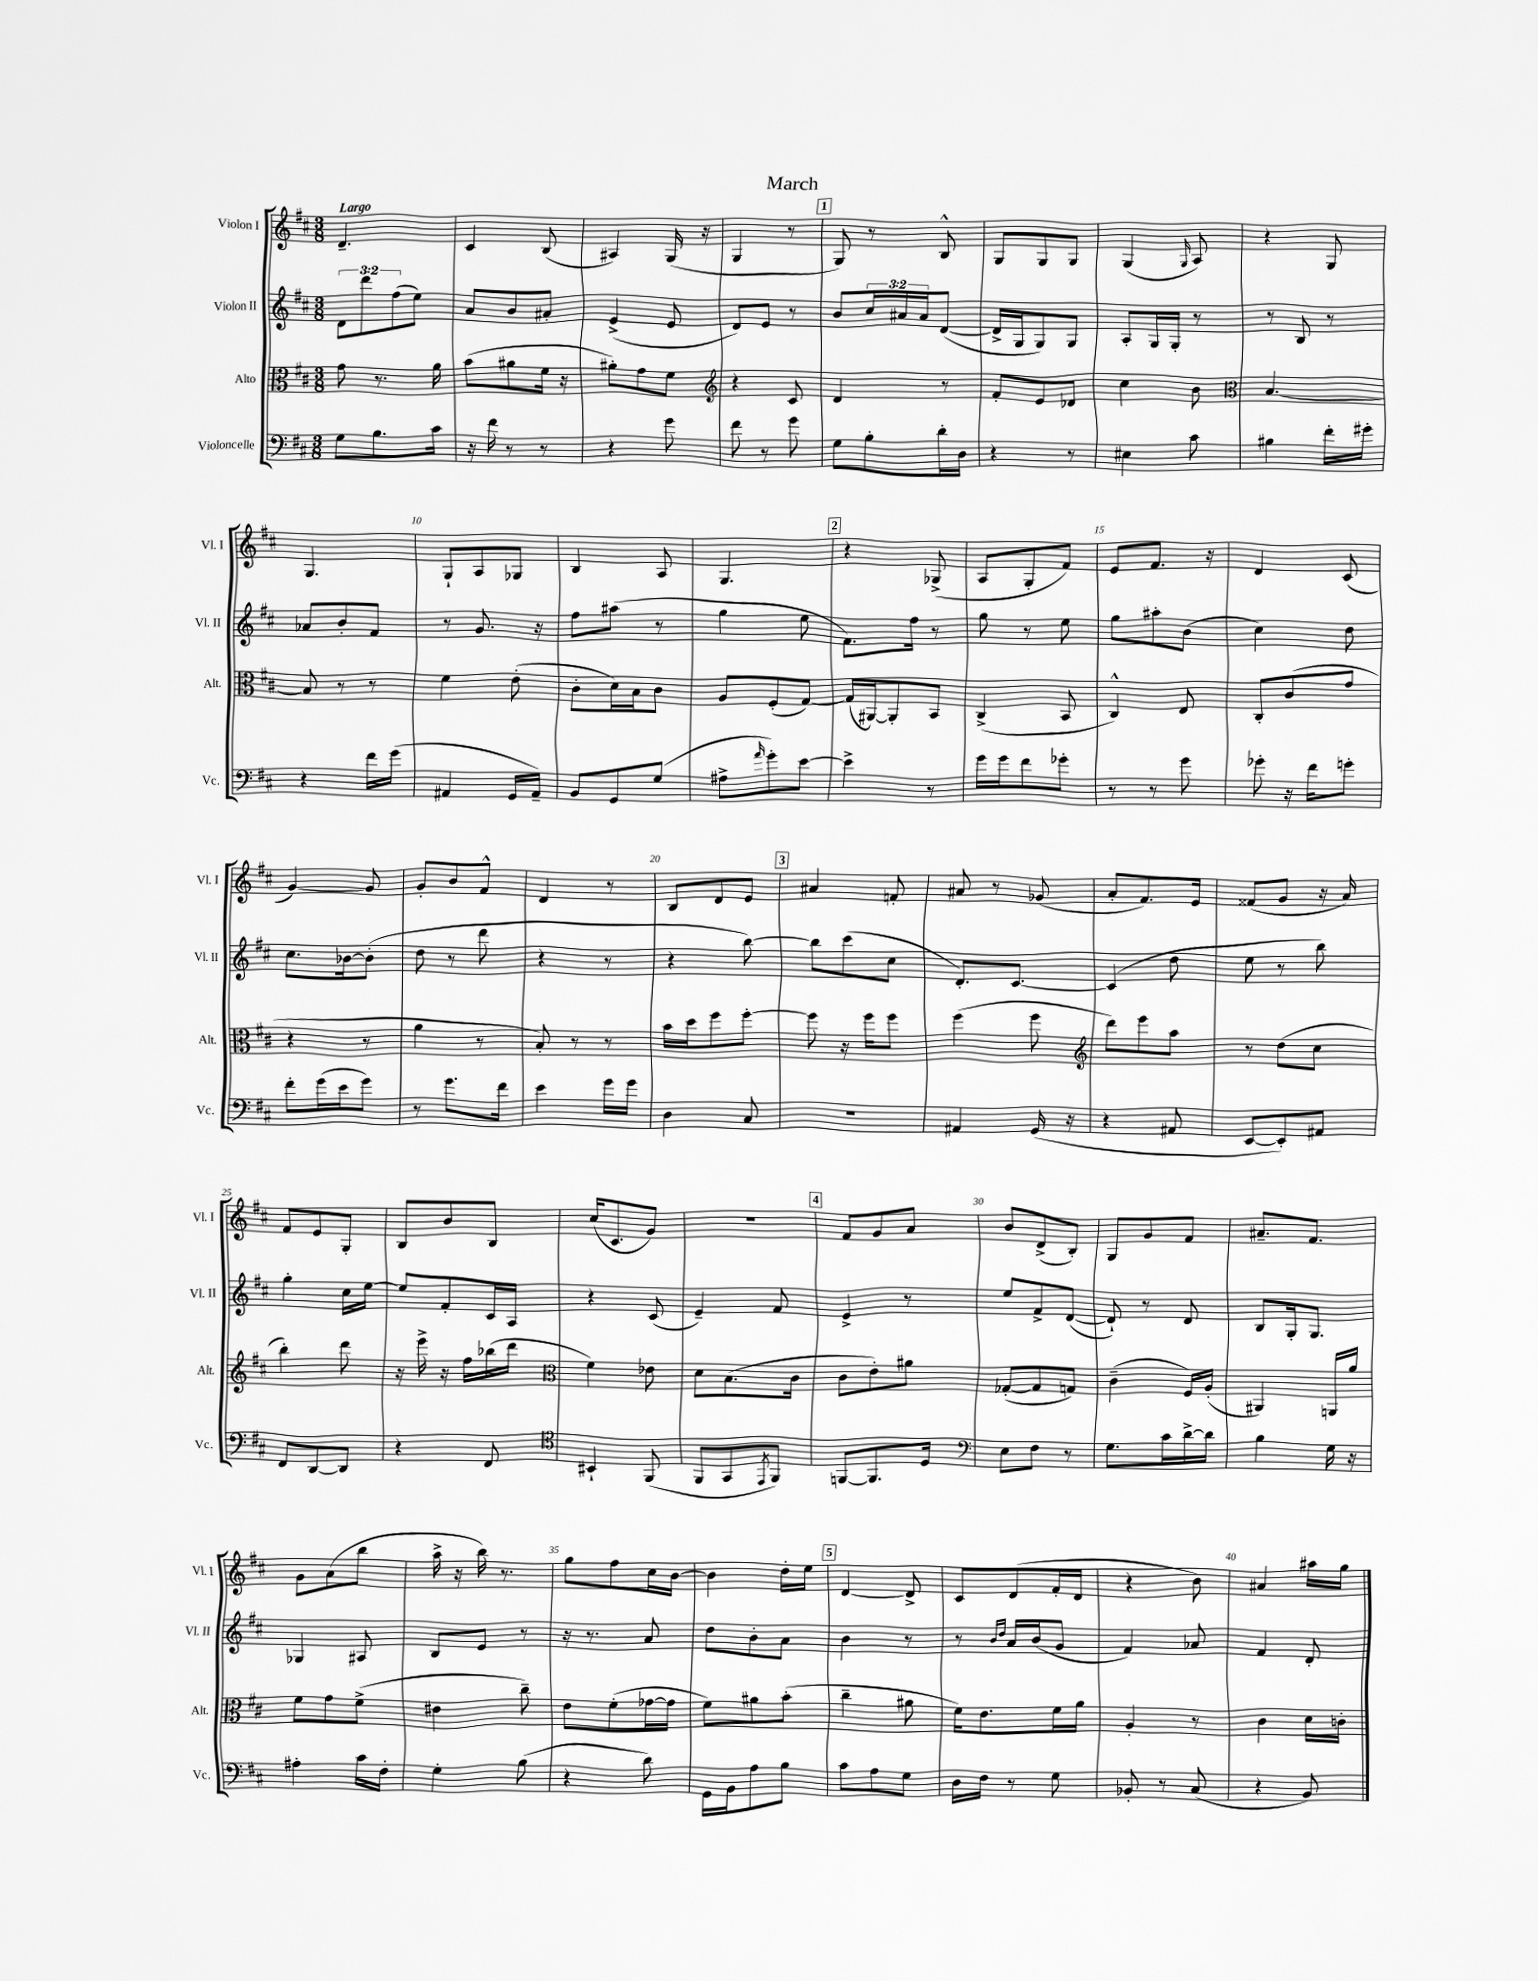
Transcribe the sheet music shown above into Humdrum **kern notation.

**kern	**kern	**kern	**kern
*part4	*part3	*part2	*part1
*staff4	*staff3	*staff2	*staff1
*I"Violoncelle	*I"Alto	*I"Violon II	*I"Violon I
*I'Vc.	*I'Alt.	*I'Vl. II	*I'Vl. I
*clefF4	*clefC3	*clefG2	*clefG2
*k[f#c#]	*k[f#c#]	*k[f#c#]	*k[f#c#]
*M3/8	*M3/8	*M3/8	*M3/8
=1	=1	=1	=1
!	!	!	!LO:TX:a:B:t=Largo
8G\L	8g\	12d\L	4.d~/
.	.	12ddd\	.
8.B\	8.r	.	.
.	.	(12ff#\	.
.	.	8ee\J)	.
16c#\Jk	16a\	.	.
=2	=2	=2	=2
16r	(8b\L	8a/L	4c#/
16f#\	.	.	.
8r	8a#X\	8b/	.
8r	16f#\Jk	8a#X'/J	(8B/
.	16r	.	.
=3	=3	=3	=3
4r	8a#X'\L)	(4e^/	4A#X/)
.	8g\	.	.
8g\	8f#\J	8e/	(16G/
.	.	.	16r
=4	=4	=4	=4
*	*clefG2	*	*
8f#\	4r	8d/L)	4G/
8r	.	8e/J	.
8g\	8c#/	8r	8r
!!LO:REH:place=s1:t=1
=5	=5	=5	=5
8G\L	4d/	8b/L	8G/)
8B'\	.	24cc#/L	8r
.	.	24a#X/	.
.	.	24a#/J	.
16d'\L	8r	([8d/J	8B^^/
16D\JJ	.	.	.
=6	=6	=6	=6
4r	8f#'/L	16d^/LL]	8G/L
.	.	16G/J	.
.	8e/	8G/)	8G/
8r	8d-X/J	8G/J	8G/J
=7	=7	=7	=7
4E#X\	4cc#\	8A'/L	(4G/
.	.	16G/L	.
.	.	16G'/JJ	.
.	.	.	16qqG/
8c#\	8b\	8r	8A/)
=8	=8	=8	=8
*	*clefC3	*	*
4B#X\	[4.B/	8r	4r
.	.	8B/	.
16f#'\LL	.	8r	8G/
16g#X'\JJ	.	.	.
!!LO:LB:g=z
=9	=9	=9	=9
4r	8B/]	8a-X/L	4.G/
.	8r	8b'/	.
16f#\LL	8r	8f#/J	.
(16g\JJ	.	.	.
=10	=10	=10	=10
4AA#X/	4f#\	8r	8G`/L
.	.	8.g/	8A/
16GG/LL	(8e'\	.	8G-X/J
16AA#~/JJ)	.	16r	.
=11	=11	=11	=11
8BB/L	8c#'\L	8ff#\L	4B/
8GG/	16d\L)	(8aa#X\J	.
.	16B\J	.	.
(8G/J	8c#\J	8r	8A/
=12	=12	=12	=12
8A#X^\L	8A/L	4gg\	4.G/
16qqa/	.	.	.
8g'\)	(8F#'/	.	.
[8e\J	[8G/J)	8ee\	.
!!LO:REH:place=s1:t=2
=13	=13	=13	=13
4e^\]	(16G/LL]	8.f#\L)	4r
.	[16AA#X/J)	.	.
.	8AA#'/]	.	.
.	.	16ff#\Jk	.
8r	8BB/J	8r	(8G-X^/
=14	=14	=14	=14
16g\LL	(4C#^/	8gg\	8A/L
16g\J	.	.	.
8f#\	.	8r	8G'/
8g-X'\J	8BB/	8ee\	8f#/J)
=15	=15	=15	=15
8r	4C#^^/)	8gg\L	8e/L
8r	.	8aa#X'\	8.f#/J
8g\	8E/	(8b\J	.
.	.	.	16r
=16	=16	=16	=16
8g-X'\	8C#'/L	4cc#\)	4d/
16r	(8c#/	.	.
16f#\KL	.	.	.
8gn'\J	8g/J	8dd\	(8c#/
!!LO:LB:g=z
=17	=17	=17	=17
8f#'\L	4r	8.cc#\L	[4g/)
(16g\L	.	.	.
16e\J	.	[16b-X\k	.
8g\J)	8r	(8b-'\J]	8g/]
=18	=18	=18	=18
8r	4a\	8dd\	8g'/L
8.g\L	.	8r	8b/
.	8r	8ddd\	8f#^^/J
16f#\Jk	.	.	.
=19	=19	=19	=19
4e\	8B'/)	4r	4d/
.	8r	.	.
16g\LL	8r	8r	8r
16g\JJ	.	.	.
=20	=20	=20	=20
4D\	16b\LL	4r	8B/L
.	16dd\J	.	.
.	8ff#\	.	8d/
8C#/	[8ff#'\J	[8bb\)	8e/J
!!LO:REH:place=s1:t=3
=21	=21	=21	=21
4.r	8ff#\]	8bb\L]	4a#X/
.	16r	(8ccc#\	.
.	16ff#\KL	.	.
.	8ff#\J	8cc#\J	8fn'/
=22	=22	=22	=22
4AA#X/	(4ff#\	8.d'/L)	8a#X/
.	.	.	8r
.	.	[8.c#/J	.
(16GG/	8ff#\	.	(8g-X/
16r	.	.	.
=23	=23	=23	=23
*	*clefG2	*	*
4r	8ddd\L)	(4c#/]	8a'/L
.	8eee\	.	8.f#/)
8AA#X/	8aa\J	8dd\	.
.	.	.	16e/Jk
=24	=24	=24	=24
[8EE/L	8r	8ee\	(8f##X/L
8EE'/])	(8dd\L	8r	8g/J
8AA#X/J	8cc#\J	8bb\)	16r
.	.	.	16a/)
!!LO:LB:g=z
=25	=25	=25	=25
8FF#/L	4bb'\)	4gg'\	8f#/L
[8DD/	.	.	8e/
8DD/J]	8ddd\	16cc#\LL	8G'/J
.	.	[16ee\JJ	.
=26	=26	=26	=26
4r	16r	8ee/L]	8B/L
.	16eee^\	.	.
.	16r	8f#'/	8b/
.	16ff#\LL	.	.
8FF#/	(16bb-X\	16c#/L	8B/J
.	16ddd\JJ	16A/JJ	.
=27	=27	=27	=27
*clefC4	*clefC3	*	*
4BB#X`/	4f#\)	4r	(16cc#/KL
.	.	.	8.c#/
(8FF#/	8e-X\	(8c#/	8g/J)
=28	=28	=28	=28
8FF#/L	8d\L	4e~/)	4.r
8GG/	(8.B\	.	.
8qEE/	.	.	.
8FF#/J)	.	8f#/	.
.	16c#\Jk	.	.
!!LO:REH:place=s1:t=4
=29	=29	=29	=29
[8FFn/L	8c#\L	4e^/	8f#/L
8.FF/]	8e'\)	.	8g/
.	8a#X\J	8r	8a/J
16D/Jk	.	.	.
=30	=30	=30	=30
*clefF4	*	*	*
8E\L	([8G-X'/L	8ee/L	8b/L
8F#\J	8G-/]	8f#^/	(8d^/
8r	8Gn/J)	([8d/J	8B'/J)
=31	=31	=31	=31
8.G\L	(4c#~\	8d`/])	8G/L
.	.	8r	8g/
16c#\L	.	.	.
[16d^\	16F#/LL)	8d/	8f#/J
16d\JJ]	(16A'/JJ	.	.
=32	=32	=32	=32
4B\	4AA#X/)	8B/L	8.a#X~/L
.	.	16G'/k	.
.	.	8.G/J	8.f#/J
16G\	16AAn/LL	.	.
16r	16a/JJ	.	.
!!LO:LB:g=z
=33	=33	=33	=33
4A#X'\	8f#\L	4G-X/	8g\L
.	8g\	.	(8a\
16c#\LL	(8f#^\J	8A#X/	8bb\J
16F#'\JJ	.	.	.
=34	=34	=34	=34
4G'\	4e#X\	8B/L	16aa^\
.	.	.	16r
.	.	8e/J	16bb\)
.	.	.	8.r
(8B\	8cc#~\)	8r	.
=35	=35	=35	=35
4r	8e\L	16r	8gg\L
.	.	8.r	.
.	(8f#'\	.	8ff#\
8d\)	[16g-X\L	8a/	16cc#\L
.	16g-\JJ]	.	[16b\JJ
=36	=36	=36	=36
16GG\LL	8f#\L)	8dd\L	4b\]
16BB\J	.	.	.
8A\	8a#X\	8b'\	.
8B\J	(8b'\J	8a\J	16dd'\LL
.	.	.	16ee\JJ
!!LO:REH:place=s1:t=5
=37	=37	=37	=37
8c#\L	4cc#~\	4b\	[4d/
8A\	.	.	.
8G\J	8a#X\	8r	8d^/]
=38	=38	=38	=38
16D\LL	16f#\KL)	8r	8c#/L
16F#\JJ	8.e\	.	.
.	.	16qqb/LL	.
.	.	16qqdd/JJ	.
8r	.	16a/LL	(8d/
.	.	(16b/J	.
8G\	16f#\L	8g/J	16f#'/L
.	16a\JJ	.	16d/JJ
=39	=39	=39	=39
8BB-X'/	4A'/	4f#/)	4r
8r	.	.	.
(8C#/	8r	8a-X/	8b\)
=40	=40	=40	=40
4r	4c#\	4f#/	4a#X/
8BB/)	16d\LL	8d'/	16aa#X\LL
.	16cn'\JJ	.	16gg\JJ
==	==	==	==
*-	*-	*-	*-
